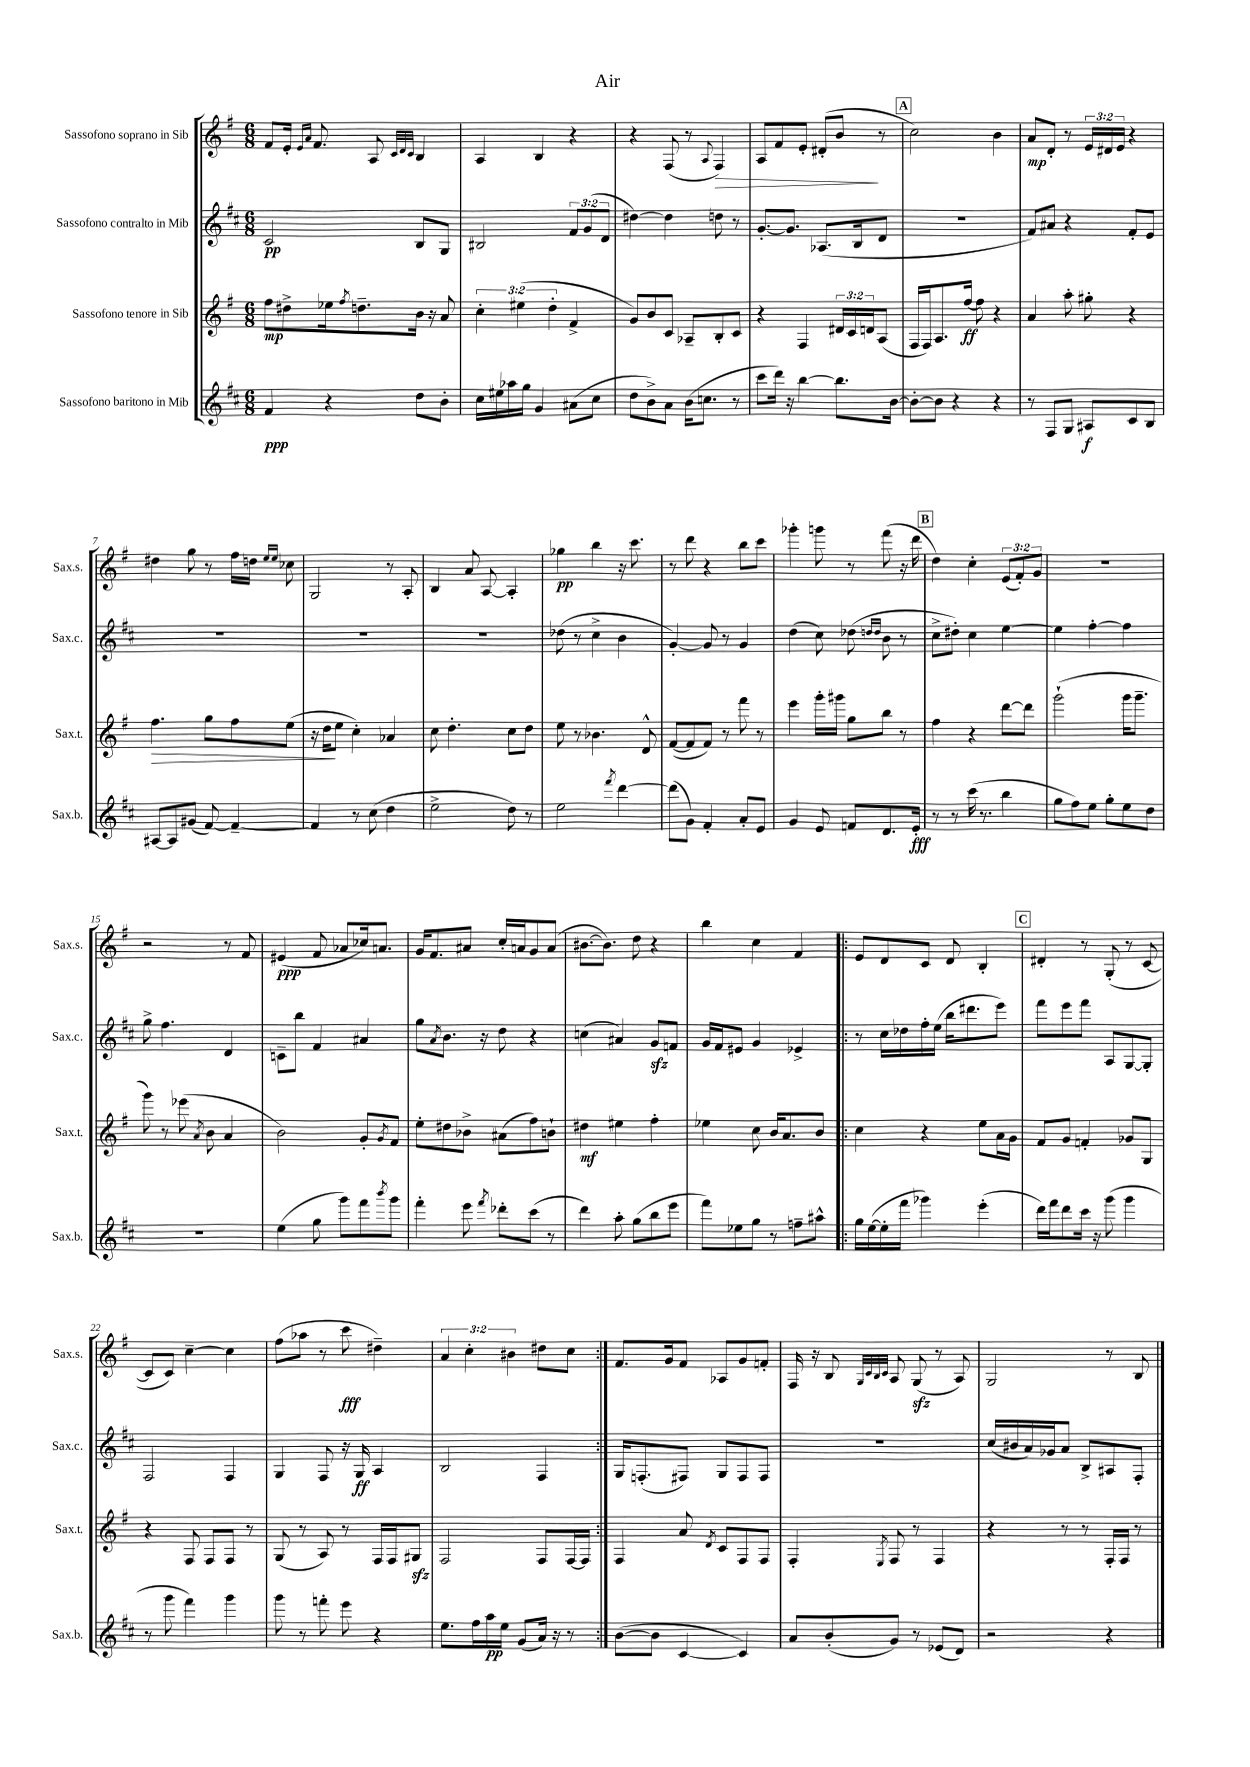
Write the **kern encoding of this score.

**kern	**dynam	**kern	**dynam	**kern	**dynam	**kern	**dynam
*part4	*part4	*part3	*part3	*part2	*part2	*part1	*part1
*staff4	*staff4	*staff3	*staff3	*staff2	*staff2	*staff1	*staff1
*I"Sassofono baritono in Mib	*	*I"Sassofono tenore in Sib	*	*I"Sassofono contralto in Mib	*	*I"Sassofono soprano in Sib	*
*I'Sax.b.	*	*I'Sax.t.	*	*I'Sax.c.	*	*I'Sax.s.	*
*clefG2	*	*clefG2	*	*clefG2	*	*clefG2	*
*k[f#c#]	*	*k[f#]	*	*k[f#c#]	*	*k[f#]	*
*M6/8	*	*M6/8	*	*M6/8	*	*M6/8	*
=1	=1	=1	=1	=1	=1	=1	=1
4f#/	ppp	8ff#\L	mp	2c#/	pp	8f#/L	.
.	.	8dd#X^\	.	.	.	16e'/Jk	.
.	.	.	.	.	.	16qqe/LL	.
.	.	.	.	.	.	16qqa/JJ	.
.	.	.	.	.	.	8.f#/	.
4r	.	16ee-X\k	.	.	.	.	.
.	.	8qff#/	.	.	.	.	.
.	.	8.ddn~\	.	.	.	.	.
.	.	.	.	.	.	8A/	.
.	.	.	.	.	.	32qqc/LLL	.
.	.	.	.	.	.	32qqd/	.
.	.	.	.	.	.	32qqc/JJJ	.
8dd\L	.	16b\Jk	.	8B/L	.	4B/	.
.	.	16r	.	.	.	.	.
8b'\J	.	8a/	.	8G/J	.	.	.
=2	=2	=2	=2	=2	=2	=2	=2
16cc#\LL	.	6cc'\	.	2B#X/	.	4A/	.
16ee#X\	.	.	.	.	.	.	.
16aa-X\	.	.	.	.	.	.	.
.	.	(6ee#X\	.	.	.	.	.
16gg\JJ	.	.	.	.	.	.	.
4g/	.	.	.	.	.	4B/	.
.	.	6dd'\	.	.	.	.	.
(8a#X\L	.	4f#^/	.	12f#/L	.	4r	.
.	.	.	.	(12g/	.	.	.
8cc#\J	.	.	.	.	.	.	.
.	.	.	.	12d/J	.	.	.
=3	=3	=3	=3	=3	=3	=3	=3
8dd\L	.	8g/L)	.	[4dd#X\)	.	4r	.
8b^\)	.	8b/	.	.	.	.	.
8a\J	.	8c/J	.	4dd#\]	.	(8F#/	.
(16b\KL	.	8A-X~/L	.	.	.	8r	.
8.ccn\J	.	.	.	.	.	.	.
.	.	.	.	.	.	8qqA/	.
!	!	!	!	!	!	!	!LO:HP:b
.	.	8B'/	.	8ddn\	.	4F#/)	>
8r	.	8c/J	.	8r	.	.	.
=4	=4	=4	=4	=4	=4	=4	=4
8ccc#\L	.	4r	.	[8.g'/L	.	8A/L	.
16ddd\Jk)	.	.	.	.	.	8f#/	.
16r	.	.	.	8.g/J]	.	.	.
[4bb\	.	4F#/	.	.	.	8e'/J	.
.	.	.	.	(8.A-X/L	.	(8d#X'/L	.
8.bb\L]	.	24d#X/LL	.	.	.	8b/J	.
.	.	24c/	.	.	.	.	.
.	.	.	.	16B/k	.	.	.
.	.	24dn/J	.	.	.	.	.
.	.	(8A/J	.	8d/J	.	8r	]
[16b\Jk	.	.	.	.	.	.	.
!!LO:REH:place=s1:t=A
=5	=5	=5	=5	=5	=5	=5	=5
8b'\L_	.	16F#/LL	.	2.r	.	2cc\)	.
.	.	16F#/J)	.	.	.	.	.
8b\J]	.	8.A/	.	.	.	.	.
4r	.	.	.	.	.	.	.
.	.	[16ff#/Jk	ff	.	.	.	.
.	.	8ff#\]	.	.	.	.	.
4r	.	4r	.	.	.	4b\	.
=6	=6	=6	=6	=6	=6	=6	=6
8r	.	4a/	.	8f#/L)	.	8a/L	mp
8F#/L	.	.	.	8a#X/J	.	8d'/J	.
8G/J	.	8aa'\	.	4r	.	8r	.
8A#X/L	f	8gg#X'\	.	.	.	24e/LL	.
.	.	.	.	.	.	24d#X/	.
.	.	.	.	.	.	24e/JJ	.
8c#/	.	4r	.	8f#'/L	.	4r	.
8B/J	.	.	.	8e/J	.	.	.
!!LO:LB:g=z
=7	=7	=7	=7	=7	=7	=7	=7
!	!	!	!LO:HP:b	!	!	!	!
[8A#X/L	.	4.ff#\	>	2.r	.	4dd#X\	.
8A#/]	.	.	.	.	.	.	.
(8g#X/J	.	.	.	.	.	8gg\	.
[8f#/)	.	8gg\L	.	.	.	8r	.
4f#~/_	.	8ff#\	.	.	.	16ff#\LL	.
.	.	.	.	.	.	16ddn\JJ	.
.	.	.	.	.	.	16qqee/LL	.
.	.	.	.	.	.	16qqee/JJ	.
.	.	(8ee\J	.	.	.	8cc-X\	.
=8	=8	=8	=8	=8	=8	=8	=8
4f#/]	.	16r	.	2.r	.	2G/	.
.	.	16dd\KL	.	.	.	.	.
.	.	8ee\J	]	.	.	.	.
8r	.	4cc'\)	.	.	.	.	.
(8cc#\	.	.	.	.	.	.	.
4dd\	.	4a-X/	.	.	.	8r	.
.	.	.	.	.	.	8A'/	.
=9	=9	=9	=9	=9	=9	=9	=9
2ee^\	.	8cc\	.	2.r	.	4B/	.
.	.	4.dd'\	.	.	.	.	.
.	.	.	.	.	.	8a/	.
.	.	.	.	.	.	[8A/	.
8dd\)	.	8cc\L	.	.	.	4A'/]	.
8r	.	8dd\J	.	.	.	.	.
=10	=10	=10	=10	=10	=10	=10	=10
2ee\	.	8ee\	.	(8dd-X\	.	4gg-X\	pp
.	.	8r	.	8r	.	.	.
.	.	4.b-X\	.	4cc#^\	.	4bb\	.
8qfff#/	.	.	.	.	.	.	.
[4ddd\	.	.	.	4b\	.	16r	.
.	.	.	.	.	.	8.ccc\	.
.	.	8d^^/	.	.	.	.	.
=11	=11	=11	=11	=11	=11	=11	=11
(8ddd\L]	.	([8f#/L	.	[4g'/)	.	8r	.
8g\J)	.	8f#/]	.	.	.	8ddd\	.
4f#'/	.	8f#/J)	.	8g/]	.	4r	.
.	.	8r	.	8r	.	.	.
8a'/L	.	8fff#\	.	4g/	.	8bb\L	.
8e/J	.	8r	.	.	.	8ccc\J	.
=12	=12	=12	=12	=12	=12	=12	=12
4g/	.	4eee\	.	(4dd\	.	4ggg-X'\	.
8e/	.	16ggg'\LL	.	8cc#\)	.	8gggn\	.
.	.	16ggg#X\JJ	.	.	.	.	.
8fn/L	.	8gg\L	.	(8dd-X\	.	8r	.
.	.	.	.	16qqddn/LL	.	.	.
.	.	.	.	16qqdd/JJ	.	.	.
8.d/	.	8bb\J	.	8b\	.	(8fff#\	.
.	.	8r	.	8r	.	16r	.
16e'/Jk	fff	.	.	.	.	16ddd\	.
!!LO:REH:place=s1:t=B
=13	=13	=13	=13	=13	=13	=13	=13
8r	.	4ff#\	.	8cc#^\L	.	4dd\)	.
8r	.	.	.	8dd#X'\J)	.	.	.
(16ccc#\	.	4r	.	4cc#\	.	4cc'\	.
8.r	.	.	.	.	.	.	.
4bb\	.	[8ddd\L	.	[4ee\	.	(12e/L	.
.	.	.	.	.	.	12f#'/)	.
.	.	8ddd\J]	.	.	.	.	.
.	.	.	.	.	.	12g/J	.
=14	=14	=14	=14	=14	=14	=14	=14
8gg\L	.	(2ggg`\	.	4ee\]	.	2.r	.
8ff#\)	.	.	.	.	.	.	.
8ee\J	.	.	.	[4ff#'\	.	.	.
8gg'\L	.	.	.	.	.	.	.
8ee\	.	16ggg\KL	.	4ff#\]	.	.	.
.	.	8.ggg~\J	.	.	.	.	.
8dd\J	.	.	.	.	.	.	.
!!LO:LB:g=z
=15	=15	=15	=15	=15	=15	=15	=15
2.r	.	8ggg\)	.	8gg^\	.	2r	.
.	.	8r	.	4.ff#\	.	.	.
.	.	(8eee-X\	.	.	.	.	.
.	.	8qa/	.	.	.	.	.
.	.	8b\	.	.	.	.	.
.	.	4a/	.	4d/	.	8r	.
.	.	.	.	.	.	8f#/	.
=16	=16	=16	=16	=16	=16	=16	=16
(4ee\	.	2b\)	.	8cn~\L	.	(4e#X/	ppp
.	.	.	.	8bb\J	.	.	.
8gg\	.	.	.	4f#/	.	8f#/	.
8ggg\L)	.	.	.	.	.	8a-X/L	.
8fff#\	.	8g'/L	.	4a#X/	.	16cc-X/k)	.
.	.	.	.	.	.	8.an/J	.
8qbbb/	.	8qg/	.	.	.	.	.
8ggg\J	.	8f#/J	.	.	.	.	.
=17	=17	=17	=17	=17	=17	=17	=17
4fff#'\	.	8ee'\L	.	8gg\L	.	16g/KL	.
.	.	.	.	.	.	8.f#/	.
.	.	.	.	8qa/	.	.	.
.	.	8dd#X\	.	8.b\J	.	.	.
8eee\	.	8b-X^\J	.	.	.	8a#X/J	.
.	.	.	.	16r	.	.	.
8qfff#/	.	.	.	.	.	.	.
8ddd-X'\L	.	(8a#X\L	.	8dd\	.	16cc'/LL	.
.	.	.	.	.	.	16an/J	.
(8ccc#\J	.	8ff#\)	.	4r	.	8g/	.
8r	.	8bn`\J	.	.	.	(8a/J	.
=18	=18	=18	=18	=18	=18	=18	=18
4ddd\)	.	4dd#X\	mf	(4ccn\	.	[8.b#X\L	.
.	.	.	.	.	.	8.b#\J])	.
8aa'\	.	4ee#X\	.	4a#X/)	.	.	.
(8gg\L	.	.	.	.	.	8dd\	.
8bb\	.	4ff#'\	.	8gzz/L	.	4r	.
8eee\J	.	.	.	8fn/J	.	.	.
=19	=19	=19	=19	=19	=19	=19	=19
8fff#\L)	.	4ee-X\	.	16g/LL	.	4bb\	.
.	.	.	.	16f#/J	.	.	.
8ee-X\	.	.	.	8e#X/J	.	.	.
8gg\J	.	8cc\	.	4g/	.	4cc\	.
8r	.	16b/KL	.	.	.	.	.
.	.	8.a/	.	.	.	.	.
8ffn~\L	.	.	.	4e-X^/	.	4f#/	.
8aa#X^^\J	.	8b/J	.	.	.	.	.
=20!|:	=20!|:	=20!|:	=20!|:	=20!|:	=20!|:	=20!|:	=20!|:
16gg\LL	.	4cc\	.	8r	.	8e/L	.
([16ee\	.	.	.	.	.	.	.
16ee'\]	.	.	.	16cc#\LL	.	8d/	.
16fff#\JJ	.	.	.	16dd-X\	.	.	.
4ggg-X\)	.	4r	.	16ff#'\	.	8c/J	.
.	.	.	.	(16ee\JJ	.	.	.
.	.	.	.	16bb\KL	.	8d/	.
.	.	.	.	8.ddd#X\	.	.	.
(4eee'\	.	8ee\L	.	.	.	4B'/	.
.	.	16a\L	.	8eee\J)	.	.	.
.	.	16g\JJ	.	.	.	.	.
!!LO:REH:place=s1:t=C
=21	=21	=21	=21	=21	=21	=21	=21
16ddd\LL)	.	8f#/L	.	8fff#\L	.	4d#X'/	.
16fff#\J	.	.	.	.	.	.	.
8ddd\	.	8g/J	.	8eee\	.	.	.
16ccc#\Jk	.	4fn'/	.	8fff#\J	.	8r	.
16r	.	.	.	.	.	.	.
(8ggg\	.	.	.	8A/L	.	(8G'/	.
4ggg\	.	8g-X/L	.	[8G/	.	8r	.
.	.	8G/J	.	8G'/J]	.	[8c/	.
!!LO:LB:g=z
=22	=22	=22	=22	=22	=22	=22	=22
8r	.	4r	.	2F#/	.	8c/L]	.
8ggg\	.	.	.	.	.	8c/J)	.
4fff#\)	.	8F#/	.	.	.	[4cc~\	.
.	.	8F#/L	.	.	.	.	.
4ggg\	.	8F#/J	.	4F#/	.	4cc\]	.
.	.	8r	.	.	.	.	.
=23	=23	=23	=23	=23	=23	=23	=23
8ggg\	.	(8G/	.	4G/	.	(8ff#\L	.
8r	.	8r	.	.	.	8aa-X\J	.
8fffn'\	.	8A/)	.	8F#/	.	8r	.
8eee\	.	8r	.	16r	.	8ccc\	fff
.	.	.	.	16G/	ff	.	.
4r	.	16F#/LL	.	4A/	.	4dd#X~\)	.
.	.	16F#/J	.	.	.	.	.
.	.	8G#Xzz/J	.	.	.	.	.
=24	=24	=24	=24	=24	=24	=24	=24
8.ee\L	.	2F#/	.	2B/	.	6a/	.
.	.	.	.	.	.	6cc'\	.
16ff#\L	.	.	.	.	.	.	.
16aa\	pp	.	.	.	.	.	.
16ee\JJ	.	.	.	.	.	.	.
.	.	.	.	.	.	6b#X\	.
(8g/L	.	.	.	.	.	.	.
16a/Jk)	.	8F#/L	.	4F#/	.	8dd#X\L	.
16r	.	.	.	.	.	.	.
8r	.	[16F#/L	.	.	.	8cc\J	.
.	.	16F#/JJ]	.	.	.	.	.
=25:|!	=25:|!	=25:|!	=25:|!	=25:|!	=25:|!	=25:|!	=25:|!
([8b\L	.	4F#/	.	16G/KL	.	8.f#/L	.
.	.	.	.	(8.Fn'/	.	.	.
8b\J]	.	.	.	.	.	.	.
.	.	.	.	.	.	16g/k	.
[4c#/	.	8a/	.	8F#X/J)	.	8f#/J	.
.	.	8qd/	.	.	.	.	.
.	.	8c/L	.	8G/L	.	8A-X/L	.
4c#/])	.	8F#/	.	8F#/	.	8g/	.
.	.	8F#/J	.	8F#/J	.	8fn'/J	.
=26	=26	=26	=26	=26	=26	=26	=26
8a/L	.	4F#'/	.	2.r	.	16F#/	.
.	.	.	.	.	.	16r	.
(8b'/	.	.	.	.	.	8B/	.
.	.	.	.	.	.	32qqG/LLL	.
.	.	.	.	.	.	32qqc/	.
.	.	.	.	.	.	32qqB/	.
.	.	8qE/	.	.	.	32qqc/JJJ	.
8g/J)	.	8F#/	.	.	.	8A/	.
8r	.	8r	.	.	.	(8Gzz/	.
(8e-X/L	.	4F#/	.	.	.	8r	.
8d/J)	.	.	.	.	.	8A/)	.
=27	=27	=27	=27	=27	=27	=27	=27
2r	.	4r	.	(16cc#/LL	.	2G/	.
.	.	.	.	16b#X/	.	.	.
.	.	.	.	16a/)	.	.	.
.	.	.	.	16g-X/J	.	.	.
.	.	8r	.	8a/J	.	.	.
.	.	8r	.	8B^/L	.	.	.
4r	.	16F#'/LL	.	8A#X/	.	8r	.
.	.	16F#/JJ	.	.	.	.	.
.	.	8r	.	8F#'/J	.	8B/	.
==	==	==	==	==	==	==	==
*-	*-	*-	*-	*-	*-	*-	*-
